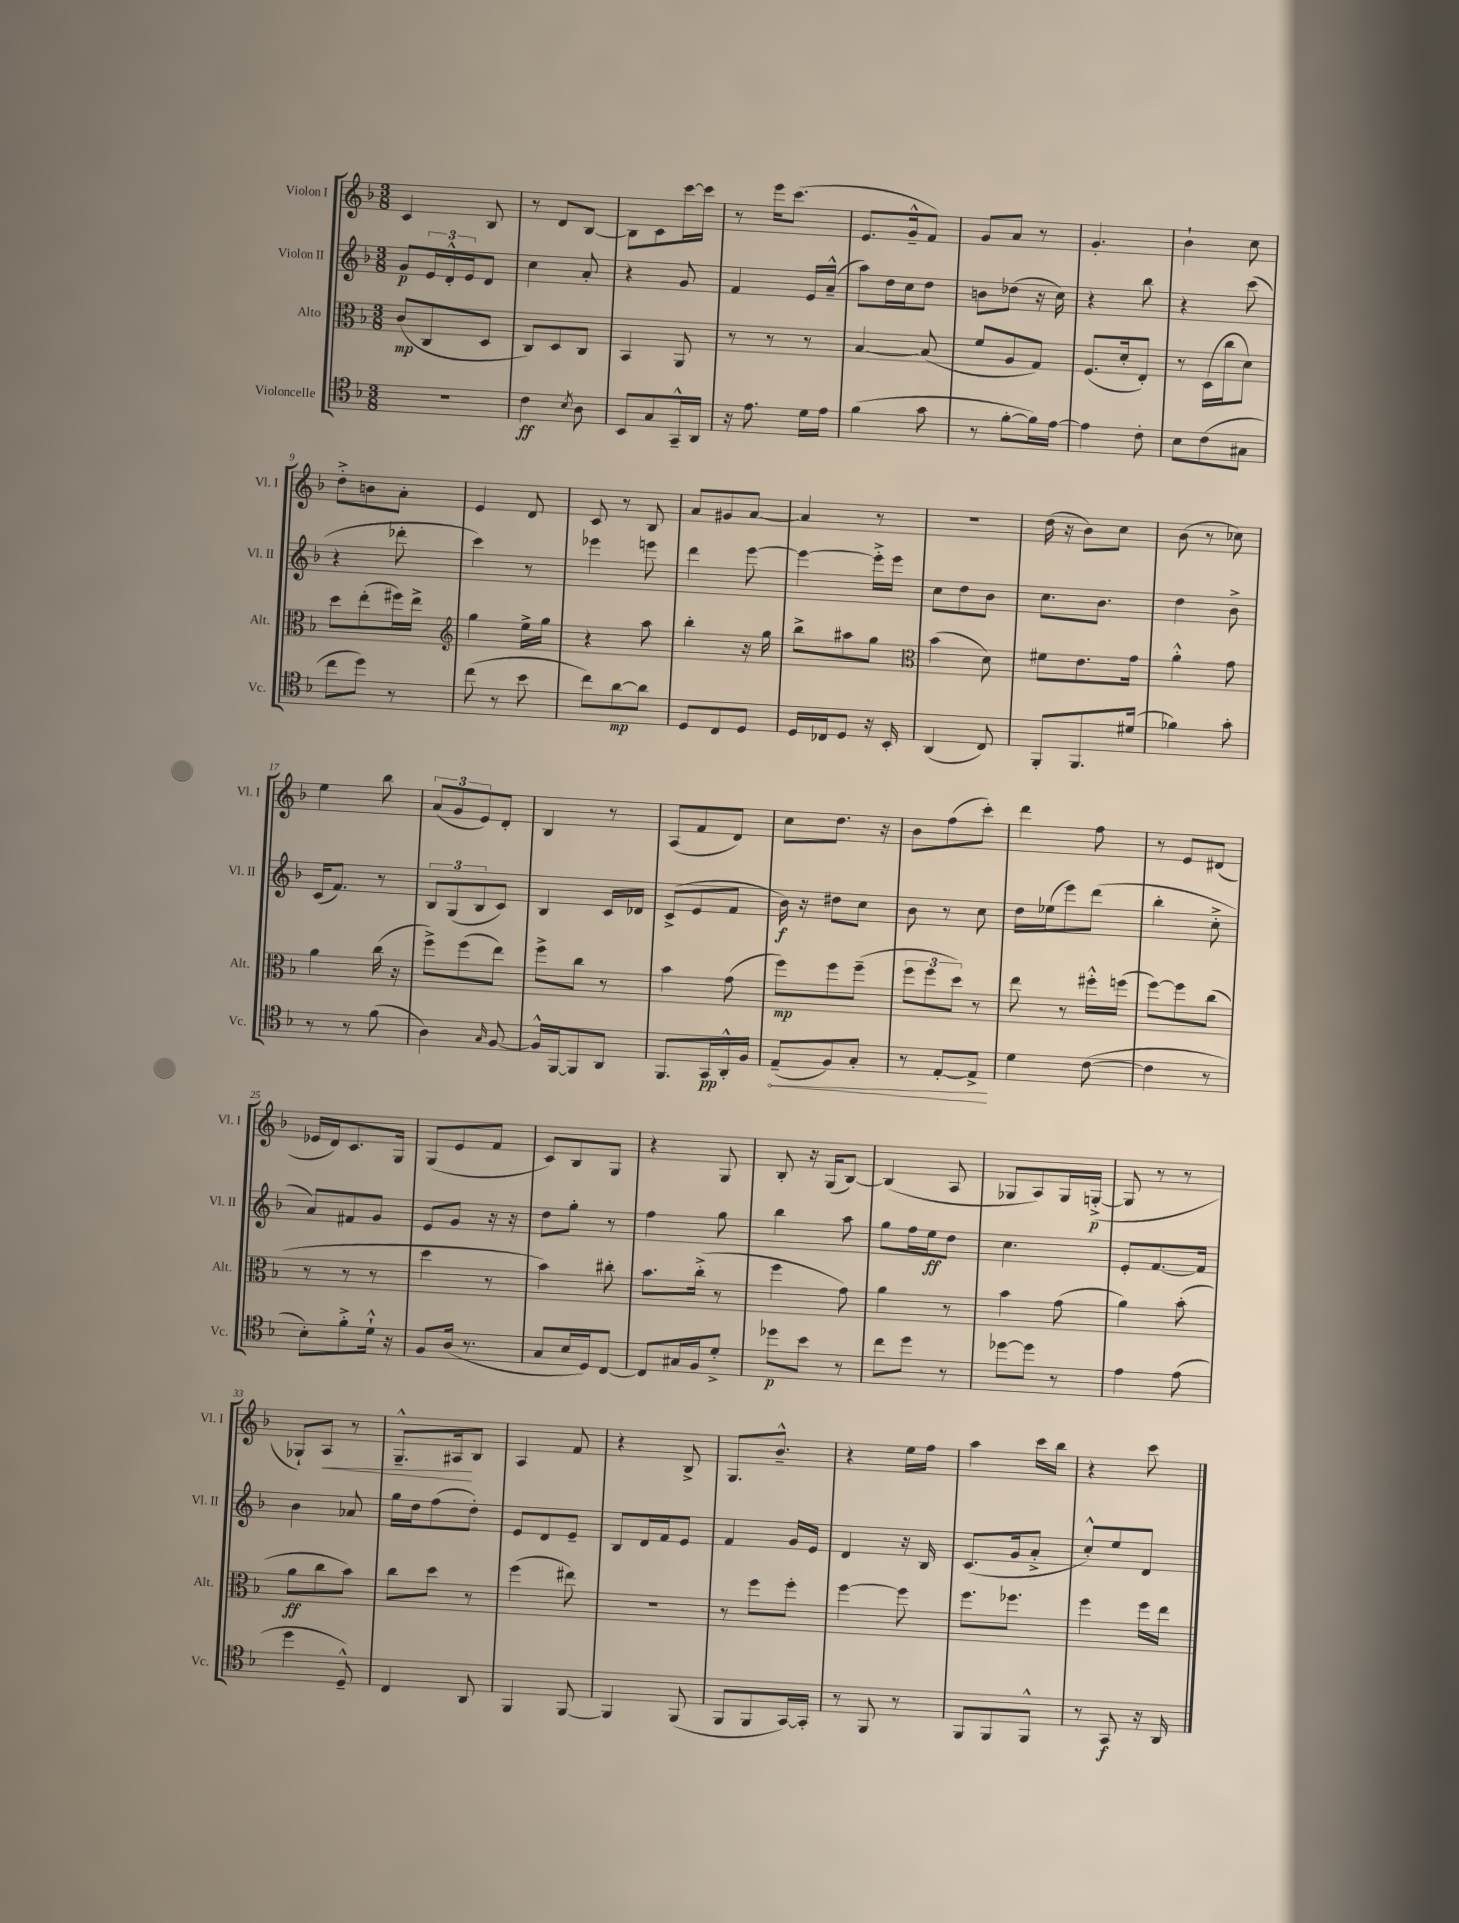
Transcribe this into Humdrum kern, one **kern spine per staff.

**kern	**dynam	**kern	**dynam	**kern	**dynam	**kern	**dynam
*part4	*part4	*part3	*part3	*part2	*part2	*part1	*part1
*staff4	*staff4	*staff3	*staff3	*staff2	*staff2	*staff1	*staff1
*I"Violoncelle	*	*I"Alto	*	*I"Violon II	*	*I"Violon I	*
*I'Vc.	*	*I'Alt.	*	*I'Vl. II	*	*I'Vl. I	*
*clefC4	*	*clefC3	*	*clefG2	*	*clefG2	*
*k[b-]	*	*k[b-]	*	*k[b-]	*	*k[b-]	*
*M3/8	*	*M3/8	*	*M3/8	*	*M3/8	*
=1	=1	=1	=1	=1	=1	=1	=1
4.r	.	(8c/L	mp	8g/L	p	4c/	.
.	.	8C/	.	24e/L	.	.	.
.	.	.	.	24d'^^/	.	.	.
.	.	.	.	24e/J	.	.	.
.	.	8D/J	.	8d/J	.	8B-/	.
=2	=2	=2	=2	=2	=2	=2	=2
4c\	ff	8C/L)	.	4cc\	.	8r	.
.	.	8D/	.	.	.	8d/L	.
8qB-/	.	.	.	.	.	.	.
8A\	.	8C/J	.	8a'/	.	[8B-/J	.
=3	=3	=3	=3	=3	=3	=3	=3
8BB-/L	.	4BB-/	.	4r	.	8B-\L]	.
8G/	.	.	.	.	.	8c\	.
16GG~^^/L	.	8AA/	.	8g/	.	[16ccc\L	.
16AA/JJ	.	.	.	.	.	16ccc\JJ]	.
=4	=4	=4	=4	=4	=4	=4	=4
16r	.	8r	.	4f/	.	8r	.
8.e\	.	.	.	.	.	.	.
.	.	8r	.	.	.	16eee\KL	.
.	.	.	.	.	.	(8.ccc\J	.
16d\LL	.	8r	.	16e/LL	.	.	.
16e\JJ	.	.	.	(16a~^^/JJ	.	.	.
=5	=5	=5	=5	=5	=5	=5	=5
(4f\	.	[4B-/	.	8aa\L)	.	8.e/L	.
.	.	.	.	16dd\L	.	.	.
.	.	.	.	16cc\J	.	16g~^^/k	.
8g\	.	(8B-/]	.	8dd\J	.	8f/J)	.
=6	=6	=6	=6	=6	=6	=6	=6
8r	.	8f/L	.	8bn\L	.	8g/L	.
[8f'\L	.	8A/	.	(8dd-X\J	.	8a/J	.
16f\L])	.	8G/J)	.	16r	.	8r	.
[16e\JJ	.	.	.	16cc\)	.	.	.
=7	=7	=7	=7	=7	=7	=7	=7
4e\]	.	(8.F/L	.	4r	.	4.g'/	.
.	.	16d'/k	.	.	.	.	.
8c'\	.	8E'/J)	.	8bb-\	.	.	.
=8	=8	=8	=8	=8	=8	=8	=8
8B-\L	.	8r	.	4r	.	4b-`\	.
(8c\	.	(16D\LL	.	.	.	.	.
.	.	16cc\J	.	.	.	.	.
8G#X\J	.	8d\J)	.	(8ccc\	.	8cc\	.
!!LO:LB:g=z
=9	=9	=9	=9	=9	=9	=9	=9
8cc\L	.	8dd\L	.	4r	.	8dd'^\L	.
8dd\J)	.	(8ee'\	.	.	.	8bn\	.
8r	.	16ff#X\L)	.	8ddd-X'\	.	8a'\J	.
.	.	16ee^\JJ	.	.	.	.	.
=10	=10	=10	=10	=10	=10	=10	=10
*	*	*clefG2	*	*	*	*	*
(8cc\	.	4gg\	.	4ccc\)	.	4e/	.
8r	.	.	.	.	.	.	.
8b-\	.	16ee^\LL	.	8r	.	8d/	.
.	.	16gg\JJ	.	.	.	.	.
=11	=11	=11	=11	=11	=11	=11	=11
8cc\L)	.	4r	.	4eee-X\	.	8c/	.
[8a\	mp	.	.	.	.	8r	.
8a\J]	.	8aa\	.	8eeen\	.	8B-/	.
=12	=12	=12	=12	=12	=12	=12	=12
8D/L	.	4bb-'\	.	4ddd\	.	8a/L	.
8C/	.	.	.	.	.	8g#X/	.
8D/J	.	16r	.	[8eee\	.	[8a/J	.
.	.	16gg\	.	.	.	.	.
=13	=13	=13	=13	=13	=13	=13	=13
16D/LL	.	8bb-^\L	.	4eee\_	.	4a/]	.
16C-X/J	.	.	.	.	.	.	.
8D/J	.	8aa#X\	.	.	.	.	.
16r	.	8gg\J	.	16eee'^\LL]	.	8r	.
16BB-'/	.	.	.	16eee\JJ	.	.	.
=14	=14	=14	=14	=14	=14	=14	=14
*	*	*clefC3	*	*	*	*	*
(4AA/	.	(4b-\	.	8cc\L	.	4.r	.
.	.	.	.	8dd\	.	.	.
8C/)	.	8d\)	.	8b-\J	.	.	.
=15	=15	=15	=15	=15	=15	=15	=15
8FF'/L	.	8f#X\L	.	8.cc\L	.	(16dd\	.
.	.	.	.	.	.	16r	.
8.FF/	.	8.e\	.	.	.	8b-\L)	.
.	.	.	.	8.b-\J	.	.	.
.	.	.	.	.	.	8cc\J	.
(16d#X/Jk	.	16g\Jk	.	.	.	.	.
=16	=16	=16	=16	=16	=16	=16	=16
4f-X\)	.	4a'^^\	.	4dd\	.	(8b-\	.
.	.	.	.	.	.	8r	.
8g'\	.	8g\	.	8b-^\	.	8cc-X\)	.
!!LO:LB:g=z
=17	=17	=17	=17	=17	=17	=17	=17
8r	.	4a\	.	(16c/KL	.	4ee\	.
.	.	.	.	8.f/J)	.	.	.
8r	.	.	.	.	.	.	.
(8f\	.	(16cc\	.	8r	.	8bb-\	.
.	.	16r	.	.	.	.	.
=18	=18	=18	=18	=18	=18	=18	=18
4A\)	.	8ff^\L)	.	12B-/L	.	(12a/L	.
.	.	.	.	(12G/	.	12g/	.
.	.	(8ff\	.	.	.	.	.
.	.	.	.	12B-/	.	12e/)	.
16qqG/	.	.	.	.	.	.	.
[8F/	.	8ee\J)	.	8c/J)	.	8d'/J	.
=19	=19	=19	=19	=19	=19	=19	=19
16F^^/LL]	.	8ff^\L	.	4B-/	.	4B-/	.
[16FF/J	.	.	.	.	.	.	.
8FF/]	.	8cc\J	.	.	.	.	.
8AA/J	.	8r	.	16c/LL	.	8r	.
.	.	.	.	16d-X/JJ	.	.	.
=20	=20	=20	=20	=20	=20	=20	=20
8.FF/L	.	4b-\	.	(8c^/L	.	(8A/L	.
.	.	.	.	8e/	.	8f/	.
16GG/L	pp	.	.	.	.	.	.
16AA'^^/	.	(8g\	.	8f/J	.	8d/J)	.
16F/JJ	.	.	.	.	.	.	.
=21	=21	=21	=21	=21	=21	=21	=21
!	!LO:HP:b	!	!	!	!	!	!
(8E~/L	<	8ff\L)	mp	16b-\)	f	8cc\L	.
.	.	.	.	16r	.	.	.
8F/)	.	8ff\	.	8dd#X\L	.	8.dd\J	.
8G'/J	.	(8ff~\J	.	8cc\J	.	.	.
.	.	.	.	.	.	16r	.
=22	=22	=22	=22	=22	=22	=22	=22
8r	.	12ff\L	.	8b-\	.	8b-\L	.
.	.	12ff\	.	.	.	.	.
[8E'/L	.	.	.	8r	.	(8ff\	.
.	.	12dd\J)	.	.	.	.	.
8E^/J]	.	8r	.	8cc\	.	8ccc'\J)	.
.	[	.	.	.	.	.	.
=23	=23	=23	=23	=23	=23	=23	=23
4d\	.	8ee\	.	16dd\LL	.	4ddd\	.
.	.	.	.	(16ee-X\J	.	.	.
.	.	8r	.	8eee\)	.	.	.
([8c\	.	16ff#X'^^\LL	.	(8ddd\J	.	8ff\	.
.	.	(16ffn\JJ	.	.	.	.	.
=24	=24	=24	=24	=24	=24	=24	=24
4c\]	.	[8ff\L)	.	4bb-'\	.	8r	.
.	.	8ff\]	.	.	.	8e/L	.
8r	.	(8cc\J	.	8cc'^\	.	(8d#X/J	.
!!LO:LB:g=z
=25	=25	=25	=25	=25	=25	=25	=25
8B-'\L)	.	8r	.	8a/L)	.	16e-X/LL	.
.	.	.	.	.	.	16d/J)	.
8f'^\	.	8r	.	8f#X/	.	8.c/	.
16d`^^\Jk	.	8r	.	8g/J	.	.	.
16r	.	.	.	.	.	16G/Jk	.
=26	=26	=26	=26	=26	=26	=26	=26
8F/L	.	4dd\	.	8e/L	.	(8G/L	.
(16A/Jk	.	.	.	8g/J	.	8e/	.
8.r	.	.	.	.	.	.	.
.	.	8r	.	16r	.	8f/J	.
.	.	.	.	16r	.	.	.
=27	=27	=27	=27	=27	=27	=27	=27
8G/L	.	4b-\)	.	8dd\L	.	8c/L)	.
16B-/L	.	.	.	8gg'\J	.	8B-/	.
16D/J)	.	.	.	.	.	.	.
[8C/J	.	8cc#X'\	.	8r	.	8G/J	.
=28	=28	=28	=28	=28	=28	=28	=28
8C/L]	.	8.b-\L	.	4ff\	.	4r	.
16G#X/L	.	.	.	.	.	.	.
16F/J	.	(16cc'^\Jk	.	.	.	.	.
8d'^/J	.	8r	.	8gg\	.	8G/	.
=29	=29	=29	=29	=29	=29	=29	=29
8dd-X\L	p	4ff\	.	4bb-\	.	8B-'/	.
8b-\J	.	.	.	.	.	16r	.
.	.	.	.	.	.	(16G/KL	.
8r	.	8g\)	.	8aa\	.	[8B-/J)	.
=30	=30	=30	=30	=30	=30	=30	=30
8cc\L	.	4a\	.	8gg\L	.	(4B-/]	.
8dd\J	.	.	.	16ff\L	.	.	.
.	.	.	.	16ee\J	ff	.	.
8r	.	8r	.	8dd\J	.	8A/	.
=31	=31	=31	=31	=31	=31	=31	=31
[8dd-X\L	.	4b-\	.	4.cc\	.	8G-X/L	.
8dd-\J]	.	.	.	.	.	8A/)	.
8r	.	(8g\	.	.	.	16G-/L	.
.	.	.	.	.	.	([16Gn'^/JJ	p
=32	=32	=32	=32	=32	=32	=32	=32
4e\	.	4a\)	.	8e'/L	.	8G/]	.
.	.	.	.	[8.f/	.	8r	.
(8e\	.	(8b-'\	.	.	.	8r	.
.	.	.	.	16f/Jk]	.	.	.
!!LO:LB:g=z
=33	=33	=33	=33	=33	=33	=33	=33
4dd\	.	8a\L	ff	4b-\	.	8G-X`/L)	.
!	!	!	!	!	!	!	!LO:HP:b
.	.	8cc\	.	.	.	8A/J	<
8D~^^/)	.	8b-\J)	.	8a-X/	.	8r	.
=34	=34	=34	=34	=34	=34	=34	=34
4C/	.	8cc\L	.	16gg\LL	.	8.G~^^/L	.
.	.	.	.	16dd\J	.	.	.
.	.	8dd\J	.	(8ff\	.	.	.
.	.	.	.	.	.	16A#X/k	.
8AA/	.	8r	.	8dd'\J)	.	8B-/J	[
=35	=35	=35	=35	=35	=35	=35	=35
4FF/	.	(4ff\	.	8e/L	.	4A/	.
.	.	.	.	8d/	.	.	.
[8FF/	.	8ee#X\)	.	8e~/J	.	8f/	.
=36	=36	=36	=36	=36	=36	=36	=36
4FF/]	.	4.r	.	8B-/L	.	4r	.
.	.	.	.	16d/L	.	.	.
.	.	.	.	16f/J	.	.	.
(8FF/	.	.	.	8e/J	.	8B-^/	.
=37	=37	=37	=37	=37	=37	=37	=37
8FF/L	.	8r	.	4f/	.	8.G/L	.
8FF/	.	8ff\L	.	.	.	.	.
.	.	.	.	.	.	8.b-~^^/J	.
[16GG/L)	.	8ff'\J	.	16g/LL	.	.	.
16GG'/JJ]	.	.	.	16e/JJ	.	.	.
=38	=38	=38	=38	=38	=38	=38	=38
8r	.	[4ff\	.	4d/	.	4r	.
8FF/	.	.	.	.	.	.	.
8r	.	8ff\]	.	16r	.	16ee\LL	.
.	.	.	.	16B-/	.	16ff\JJ	.
=39	=39	=39	=39	=39	=39	=39	=39
8FF/L	.	8.ff\L	.	(8.c/L	.	4aa\	.
8FF/	.	.	.	.	.	.	.
.	.	8.ff-X\J	.	16g/k	.	.	.
8FF^^/J	.	.	.	8a'^/J	.	16ccc\LL	.
.	.	.	.	.	.	16bb-\JJ	.
=40	=40	=40	=40	=40	=40	=40	=40
8r	.	4ff\	.	8cc'^^/L)	.	4r	.
8GG/	f	.	.	8ee/	.	.	.
16r	.	16ff\LL	.	8d/J	.	8ccc\	.
16AA/	.	16ee\JJ	.	.	.	.	.
==	==	==	==	==	==	==	==
*-	*-	*-	*-	*-	*-	*-	*-
